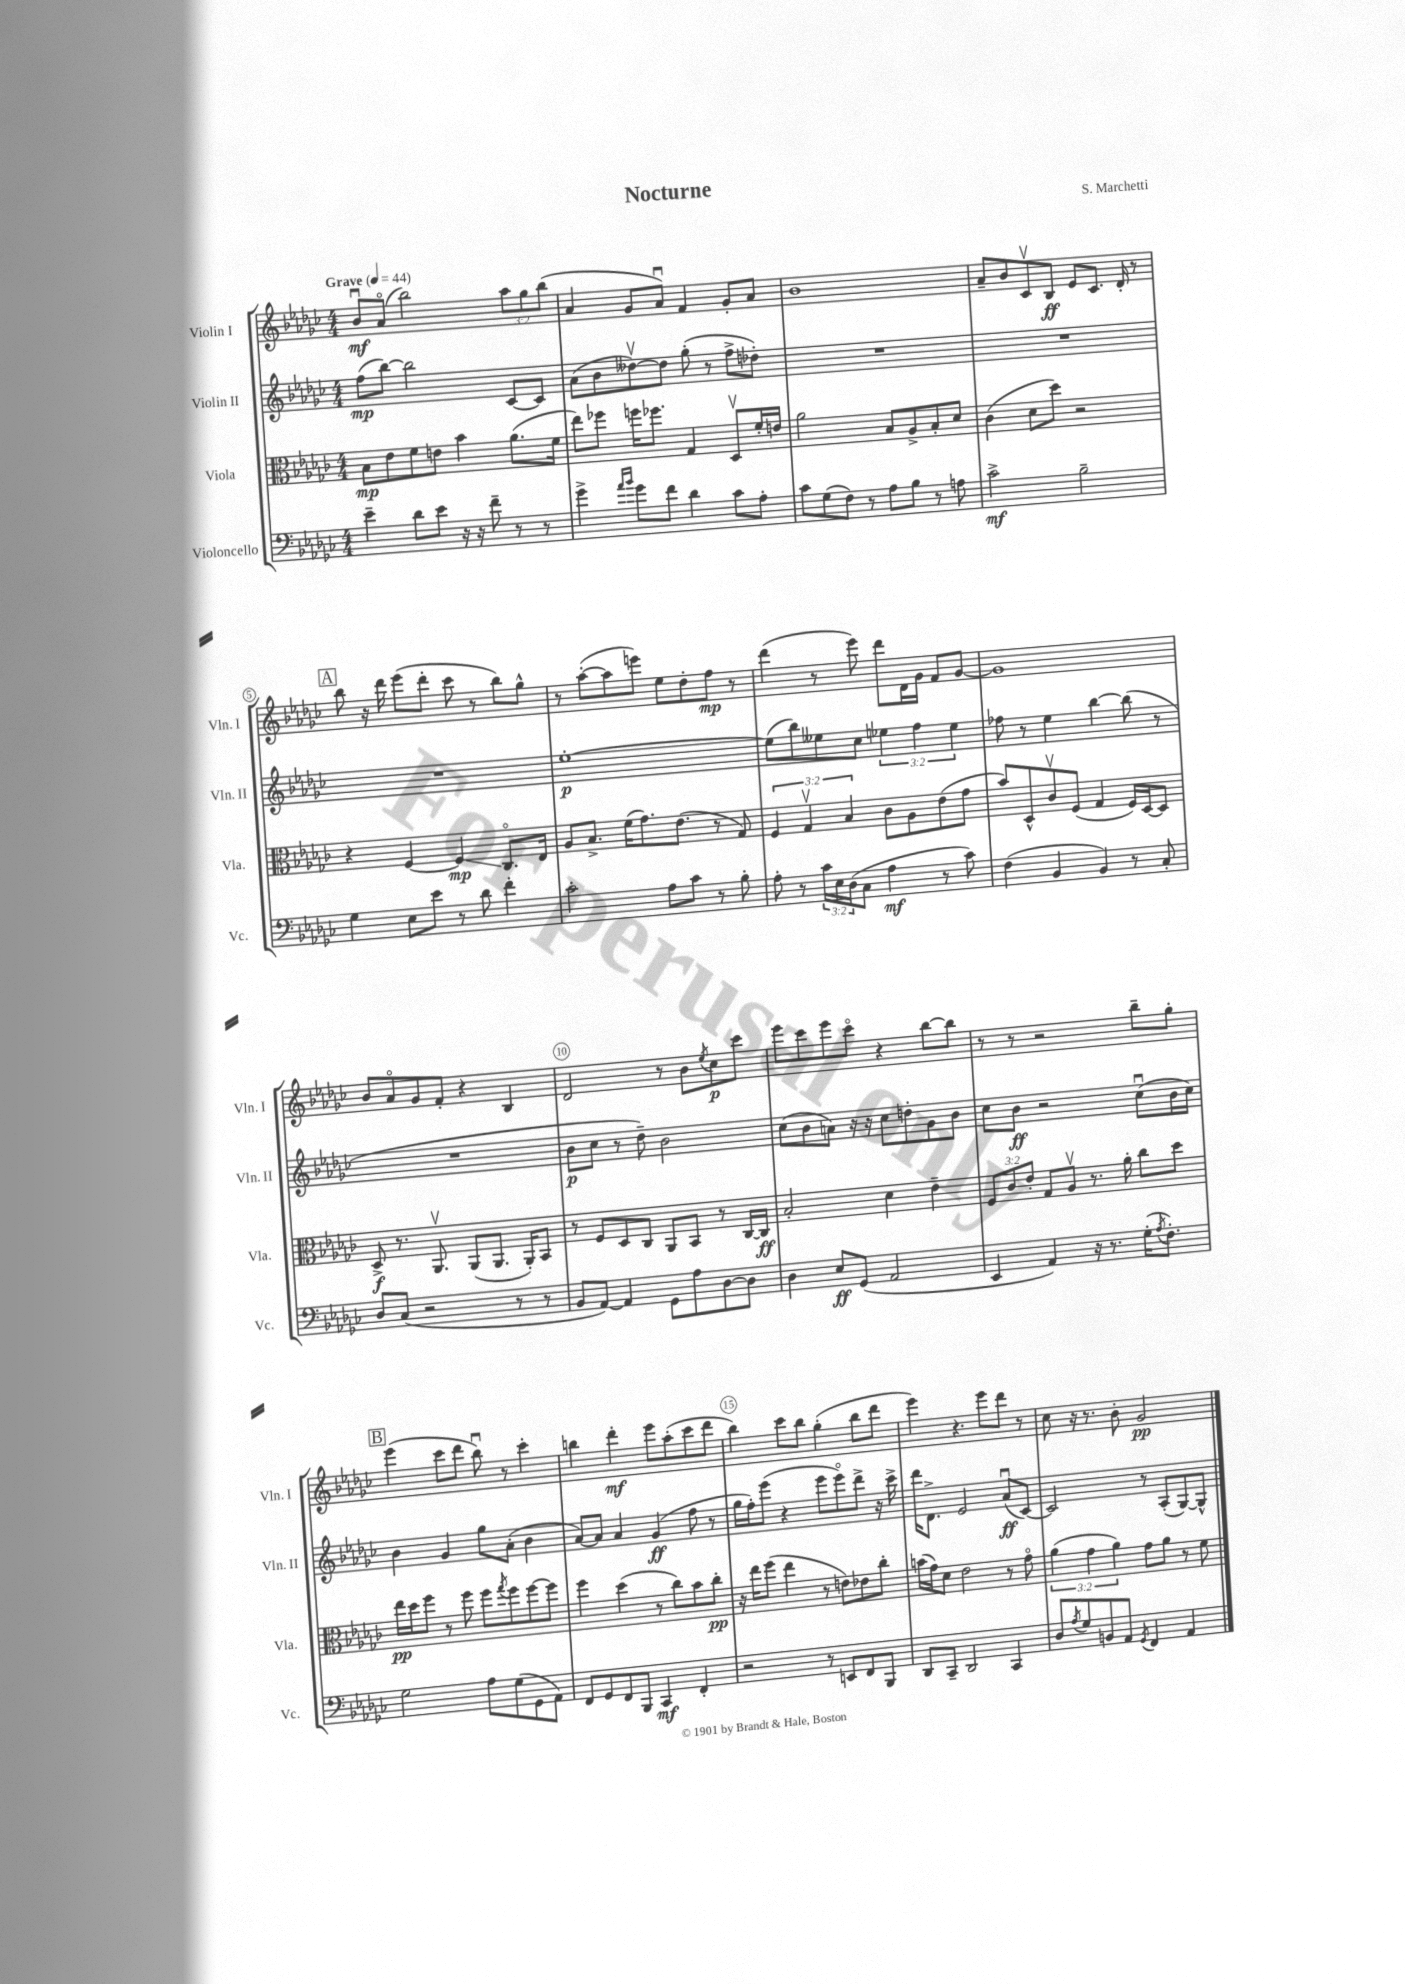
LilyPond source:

\header { title = "Nocturne" composer = "S. Marchetti" }
<<
\new StaffGroup <<
\new Staff = "s0" \with { instrumentName = "Violin I" shortInstrumentName = "Vln. I" } {
    \clef treble \key ges \major \numericTimeSignature \time 4/4 \override Staff.TupletNumber.text = #tuplet-number::calc-fraction-text \tempo "Grave" 4 = 44
    bes'8\downbow\mf aes'8\flageolet( bes''2) \tuplet 3/2 { aes''8 ges''8 bes''8( } |
    aes'4 ges'8 aes'8\downbow) f'4 ges'8-. aes'8 |
    bes'1 |
    aes'8-- bes'8 ces'8\upbow bes8\ff ees'8 ces'8. des'16-. r8 |
    \mark \markup { \box "A" } bes''8 r16 des'''16 ees'''8( des'''8-. ces'''8 r8 bes''8) ges''8-^ |
    r8 aes''8~-.( aes''8 e'''8) ees''8 des''8-. f''8\mp r8 |
    des'''4( r8 ees'''8) des'''8 des'16 ges'16 f'8 ges'8~ |
    ges'1 |
    bes'8 aes'8\flageolet ges'8 f'8-. r4 bes4 |
    des'2 r8 bes'8 \acciaccatura { ees''8 } ces''8\p ces'''8 |
    ees'''8 ces'''8 ees'''8 ces'''8\flageolet r4 bes''8~ bes''8 |
    r8 r8 r2 bes''8-- ges''8-. |
    \mark \markup { \box "B" } ees'''4( ces'''8 des'''8 bes''8\downbow) r8 ces'''4-. |
    b''4 des'''4-.\mf ees'''8 aes''8-.( ces'''8 des'''8 |
    bes''4) ces'''8 bes''8 ges''4-.( bes''8 des'''8 |
    ees'''4) r4. ees'''8 des'''8 r8 |
    ces''8 r16 r8. bes'8-. ges'2\pp \bar "|." |
}
\new Staff = "s1" \with { instrumentName = "Violin II" shortInstrumentName = "Vln. II" } {
    \clef treble \key ges \major \numericTimeSignature \time 4/4 \override Staff.TupletNumber.text = #tuplet-number::calc-fraction-text
    f''8\mp( bes''8~) bes''2 ces'8~ ces'8 |
    aes'8( bes'8 deses''8~\upbow) deses''8 ges''8-.( r8 f''8-> des''8-.) |
    R1 |
    R1 |
    \mark \markup { \box "A" } R1 |
    ees''1~-.\p |
    ees''8( bes''8) eeses''8 ces''8 \tuplet 3/2 { ees''4 f''4 ees''4 } |
    fes''8 r8 ees''4 bes''4~ bes''8( r8 |
    R1 |
    bes'8\p ces''8 r8 des''8--) bes'2 |
    ces''8( bes'8 a'8) r16 r16 ces''8 d''8-. ges'8 bes'8 |
    ces''8 bes'8\ff r2 ces''8\downbow( bes'16 ces''16) |
    \mark \markup { \box "B" } bes'4 ges'4 ges''8 aes'8-.( bes'4 |
    aes'8~) aes'8 aes'4 ges'4\ff( f''8 r8 |
    ges''16 f''16-.) ees'''8( r4 ees'''8 ees'''8\flageolet) des'''8-> r16 ces'''16-> |
    des'''16 des'8.-> ees'2 aes'8\downbow\ff( ces'8~) |
    ces'2 r8 aes8-.( ges8~) ges8-^ \bar "|." |
}
\new Staff = "s2" \with { instrumentName = "Viola" shortInstrumentName = "Vla." } {
    \clef alto \key ges \major \numericTimeSignature \time 4/4 \override Staff.TupletNumber.text = #tuplet-number::calc-fraction-text
    bes8\mp ees'8 f'8 e'8 bes'4 aes'8.( f'16 |
    ees''8) fes''8 f''16 fes''8. ges4 des8\upbow f'16-. e'16 |
    aes'2 bes8 aes8-> bes8-. des'8 |
    ces'4( des'8 des''8) r2 |
    \mark \markup { \box "A" } r4 f4~ f4\glissando\mp ces8.\flageolet ees16 |
    aes8 bes8.-> f'16( ges'8.) ees'8.( r8 ges8) |
    \tuplet 3/2 { f4 ges4\upbow bes4 } ces'8 aes8 ees'8( ges'8 |
    bes'8) des8-^ ces'8\upbow f8( ges4 f16) des16~ des8 |
    des8->\f r8. aes,8.\upbow aes,8( aes,8. aes,16-.) bes,8 |
    r8 f8 des8 ces8 aes,8 bes,8 r8 ces16~ ces16\ff |
    bes2-. des'4 ees'4-- |
    \tuplet 3/2 { f8 ces'8 ees'8-. } ges8 aes8\upbow r8. aes'16-. ces''8 des''8 |
    \mark \markup { \box "B" } ees''16\pp des''16 f''8 r8 f''8 f''8 \acciaccatura { ges''8 } f''8 f''8~ f''8 |
    f''4 des''4( r8 ces''8) bes'8 ces''8-.\pp |
    r16 ees''16 f''8( ees''4 r8 e'8) ees'8 ces''8-. |
    b'16( ges'16) des'8 ees'2 r8 ges'8\flageolet |
    \tuplet 3/2 { aes'4( ges'4 aes'4) } ges'8 aes'8 r8 f'8 \bar "|." |
}
\new Staff = "s3" \with { instrumentName = "Violoncello" shortInstrumentName = "Vc." } {
    \clef bass \key ges \major \numericTimeSignature \time 4/4 \override Staff.TupletNumber.text = #tuplet-number::calc-fraction-text
    ees'4-- des'8 ees'8 r16 r16 f'8-- r8 r8 |
    ges'4-> \grace { aes'16 bes'16 } ges'8 f'8 des'4 ces'8 aes8-. |
    ces'8 ges8( f8) r8 aes8 bes8 r8 a8 |
    ces'2->\mf bes2-- |
    \mark \markup { \box "A" } ges4 ees8 ees'8 r8 des'8 f'4-. |
    ces'2-. aes8 ces'8 r8 bes8-. |
    aes8-. r8 \tuplet 3/2 { ces'16 ees16 des16( } ces8 aes4\mf r8 ces'8) |
    f4( bes,4 bes,4) r8 ces8-. |
    des8 ces8( r2 r8 r8 |
    bes,8 aes,8~) aes,4 ges,8 aes8 des8~ des8 |
    des4 ees8\ff ges,8( aes,2 |
    ees,4 aes,4) r16 r8. ges16-.( \acciaccatura { aes8 } f8.-.) |
    \mark \markup { \box "B" } ges2 aes8 ges8( ges,8 aes,8) |
    f,8 ges,8 f,8 bes,,8 ces,4\mf f,4-. |
    r2 r8 e,8 f,8 bes,,8 |
    des,8 ces,8-- des,2 ces,4 |
    des8 \acciaccatura { aes8 } ges8 b,8 aes,8 \acciaccatura { ges,8 } f,4 aes,4 \bar "|." |
}
>>
>>
\layout { \context { \Score \override BarNumber.break-visibility = ##(#f #t #t) barNumberVisibility = #(every-nth-bar-number-visible 5) \override BarNumber.stencil = #(make-stencil-circler 0.1 0.3 ly:text-interface::print) } }
